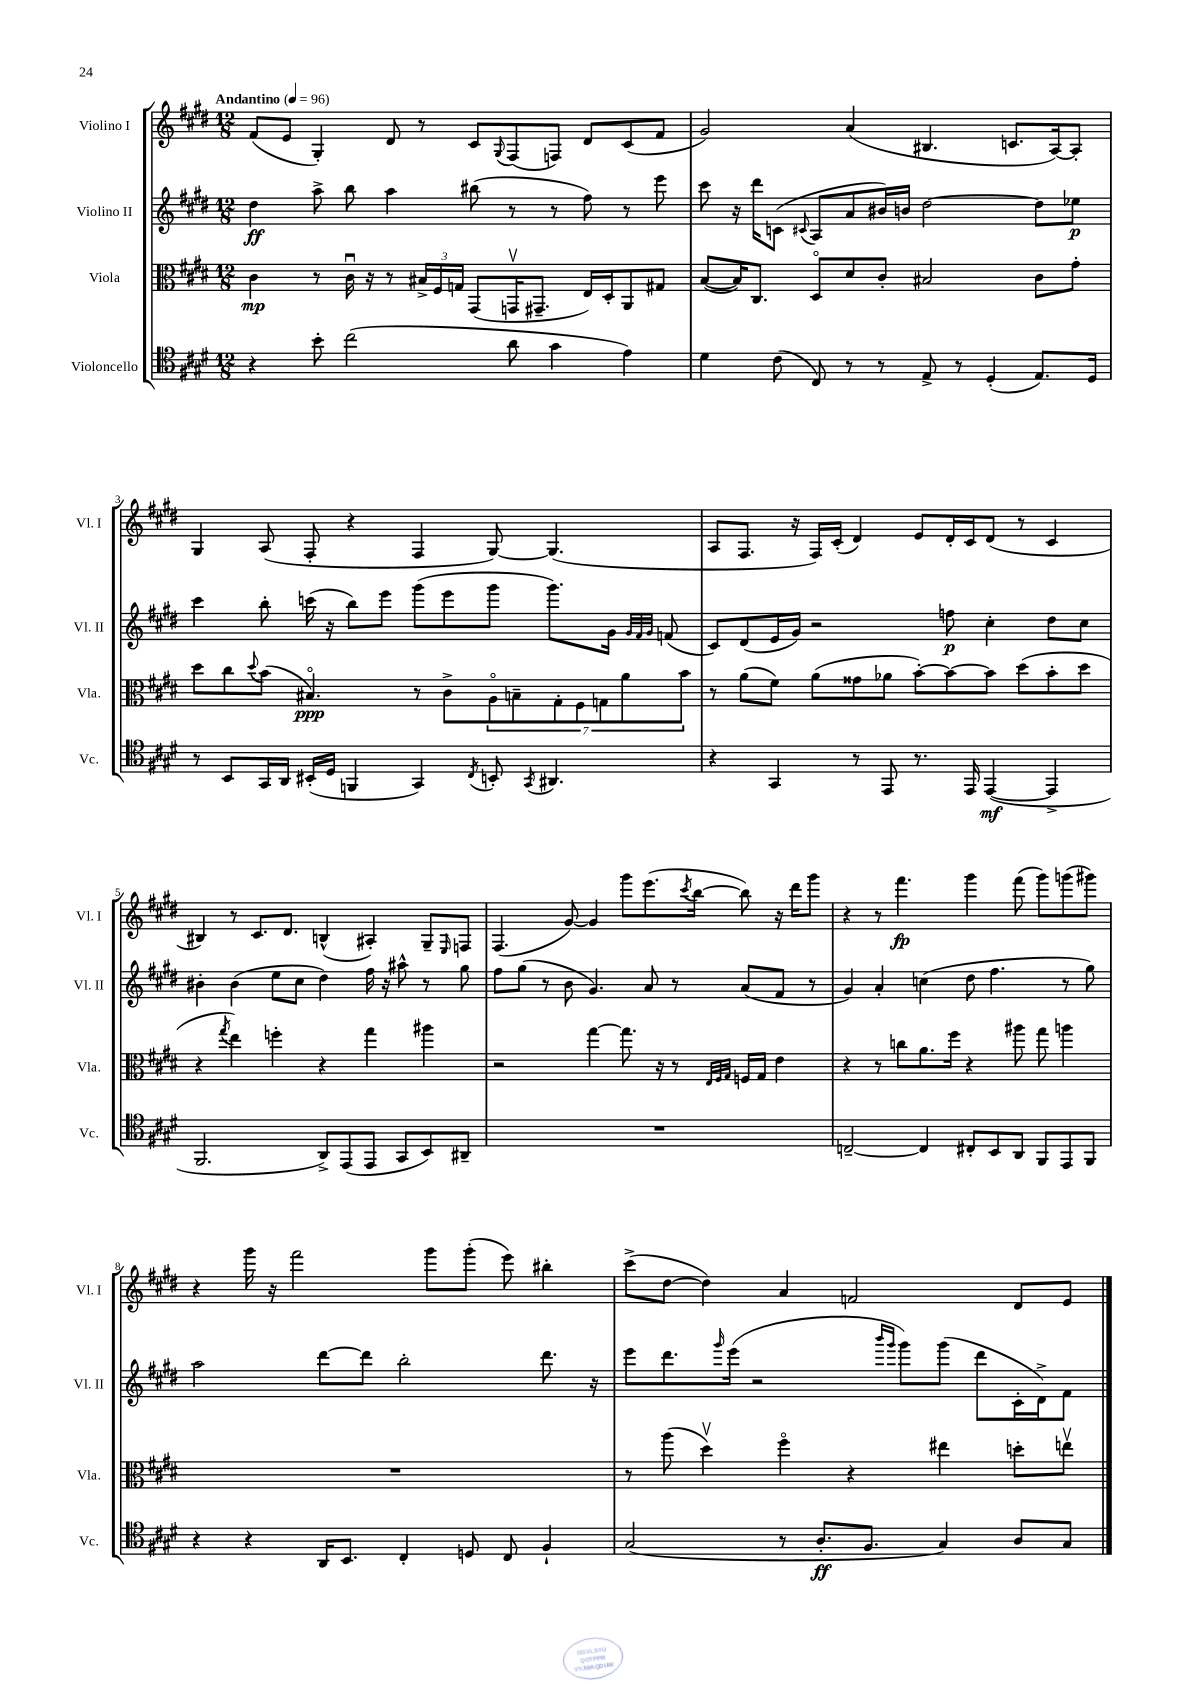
<<
\new StaffGroup <<
\new Staff = "s0" \with { instrumentName = "Violino I" shortInstrumentName = "Vl. I" } {
    \clef treble \key e \major \numericTimeSignature \time 12/8 \tempo "Andantino" 4 = 96
    fis'8( e'8 gis4-.) dis'8 r8 cis'8 \appoggiatura { gis8 } fis8( f8) dis'8 cis'8( fis'8 |
    gis'2) a'4( bis4. c'8. a16~) a8-. |
    gis4 a8( fis8-. r4 fis4 gis8~) gis4.( |
    a8 fis8. r16 fis16) cis'16-.( dis'4) e'8 dis'16-. cis'16 dis'8( r8 cis'4 |
    bis4) r8 cis'8. dis'8. b4-^( ais4-.) gis8-- \grace { e16 } f8 |
    fis4.( gis'8~) gis'4 gis'''8 e'''8.( \acciaccatura { cis'''8 } b''16~ b''8) r16 dis'''16 gis'''8 |
    r4 r8 fis'''4.\fp gis'''4 fis'''8( gis'''8) g'''8( gis'''8) |
    r4 gis'''16 r16 fis'''2 gis'''8 gis'''8-.( e'''8) bis''4-. |
    cis'''8->( dis''8~ dis''4) a'4 f'2 dis'8 e'8 \bar "|." |
}
\new Staff = "s1" \with { instrumentName = "Violino II" shortInstrumentName = "Vl. II" } {
    \clef treble \key e \major \numericTimeSignature \time 12/8
    dis''4\ff a''8-> b''8 a''4 bis''8( r8 r8 fis''8) r8 e'''8 |
    cis'''8 r16 dis'''16 c'8( \appoggiatura { cis'8 } a8 a'8 bis'16) b'16 dis''2~ dis''8 ees''8\p |
    cis'''4 b''8-. c'''16( r16 b''8) e'''8 gis'''8( e'''8 gis'''8 gis'''8.) gis'16 \grace { gis'32 fis'32 gis'32 } f'8( |
    cis'8) dis'8( e'16 gis'16) r2 f''8\p cis''4-. dis''8 cis''8 |
    bis'4-. bis'4( e''8 cis''8 dis''4) fis''16 r16 ais''8-^ r8 gis''8 |
    fis''8 gis''8( r8 b'8 gis'4.) a'8 r8 a'8( fis'8 r8 |
    gis'4) a'4-. c''4( dis''8 fis''4. r8 gis''8) |
    a''2 dis'''8~ dis'''8 b''2-. dis'''8. r16 |
    e'''8 dis'''8. \grace { gis'''16 } e'''16( r2 \grace { b'''16 gis'''16 } gis'''8) gis'''8( dis'''8 cis'16-. dis'16->) fis'8 \bar "|." |
}
\new Staff = "s2" \with { instrumentName = "Viola" shortInstrumentName = "Vla." } {
    \clef alto \key e \major \numericTimeSignature \time 12/8
    cis'4\mp r8 cis'16\downbow r16 r8 \tuplet 3/2 { bis16-> fis16 g16 } gis,8( g,16\upbow gis,8.-- e16) dis16-. a,8 gis8 |
    b8~( b16) cis8. dis8\flageolet dis'8 cis'8-. bis2 cis'8 gis'8-. |
    dis''8 cis''8 \appoggiatura { dis''8 } b'8( bis4.\flageolet\ppp) r8 cis'8-> \tuplet 7/4 { a8\flageolet b8-- gis8-. fis8 g8 a'8 b'8 } |
    r8 a'8( fis'8) a'8( gisis'8 aes'8 b'8~-.) b'8~ b'8 dis''8( b'8-. dis''8 |
    r4 \acciaccatura { gis''8 } e''4) f''4-. r4 gis''4 ais''4 |
    r2 gis''4~ gis''8. r16 r8 \grace { e32 fis32 gis32 } f16 gis16 e'4 |
    r4 r8 c''8 a'8. fis''16 r4 ais''8 gis''8 a''4 |
    R1. |
    r8 a''8( dis''4\upbow) fis''4\flageolet r4 eis''4 d''8-. e''8\upbow \bar "|." |
}
\new Staff = "s3" \with { instrumentName = "Violoncello" shortInstrumentName = "Vc." } {
    \clef tenor \key e \major \numericTimeSignature \time 12/8
    r4 b'8-. cis''2( a'8 gis'4 e'4) |
    dis'4 cis'8( cis8) r8 r8 e8-> r8 dis4-.( e8.) dis16 |
    r8 b,8 gis,16 a,16 bis,16-.( dis16 f,4 gis,4) \acciaccatura { cis8 } b,8-. \acciaccatura { gis,8 } ais,4. |
    r4 gis,4 r8 e,8 r8. e,16 e,4~\mf( e,4-> |
    fis,2. a,8->) e,8( e,8 gis,8 b,8) ais,8-- |
    R1. |
    c2~-- c4 cis8-. b,8 a,8 fis,8 e,8 fis,8 |
    r4 r4 a,16 b,8. cis4-. d8 cis8 fis4-! |
    gis2( r8 a8.-.\ff fis8. gis4) a8 gis8 \bar "|." |
}
>>
>>
